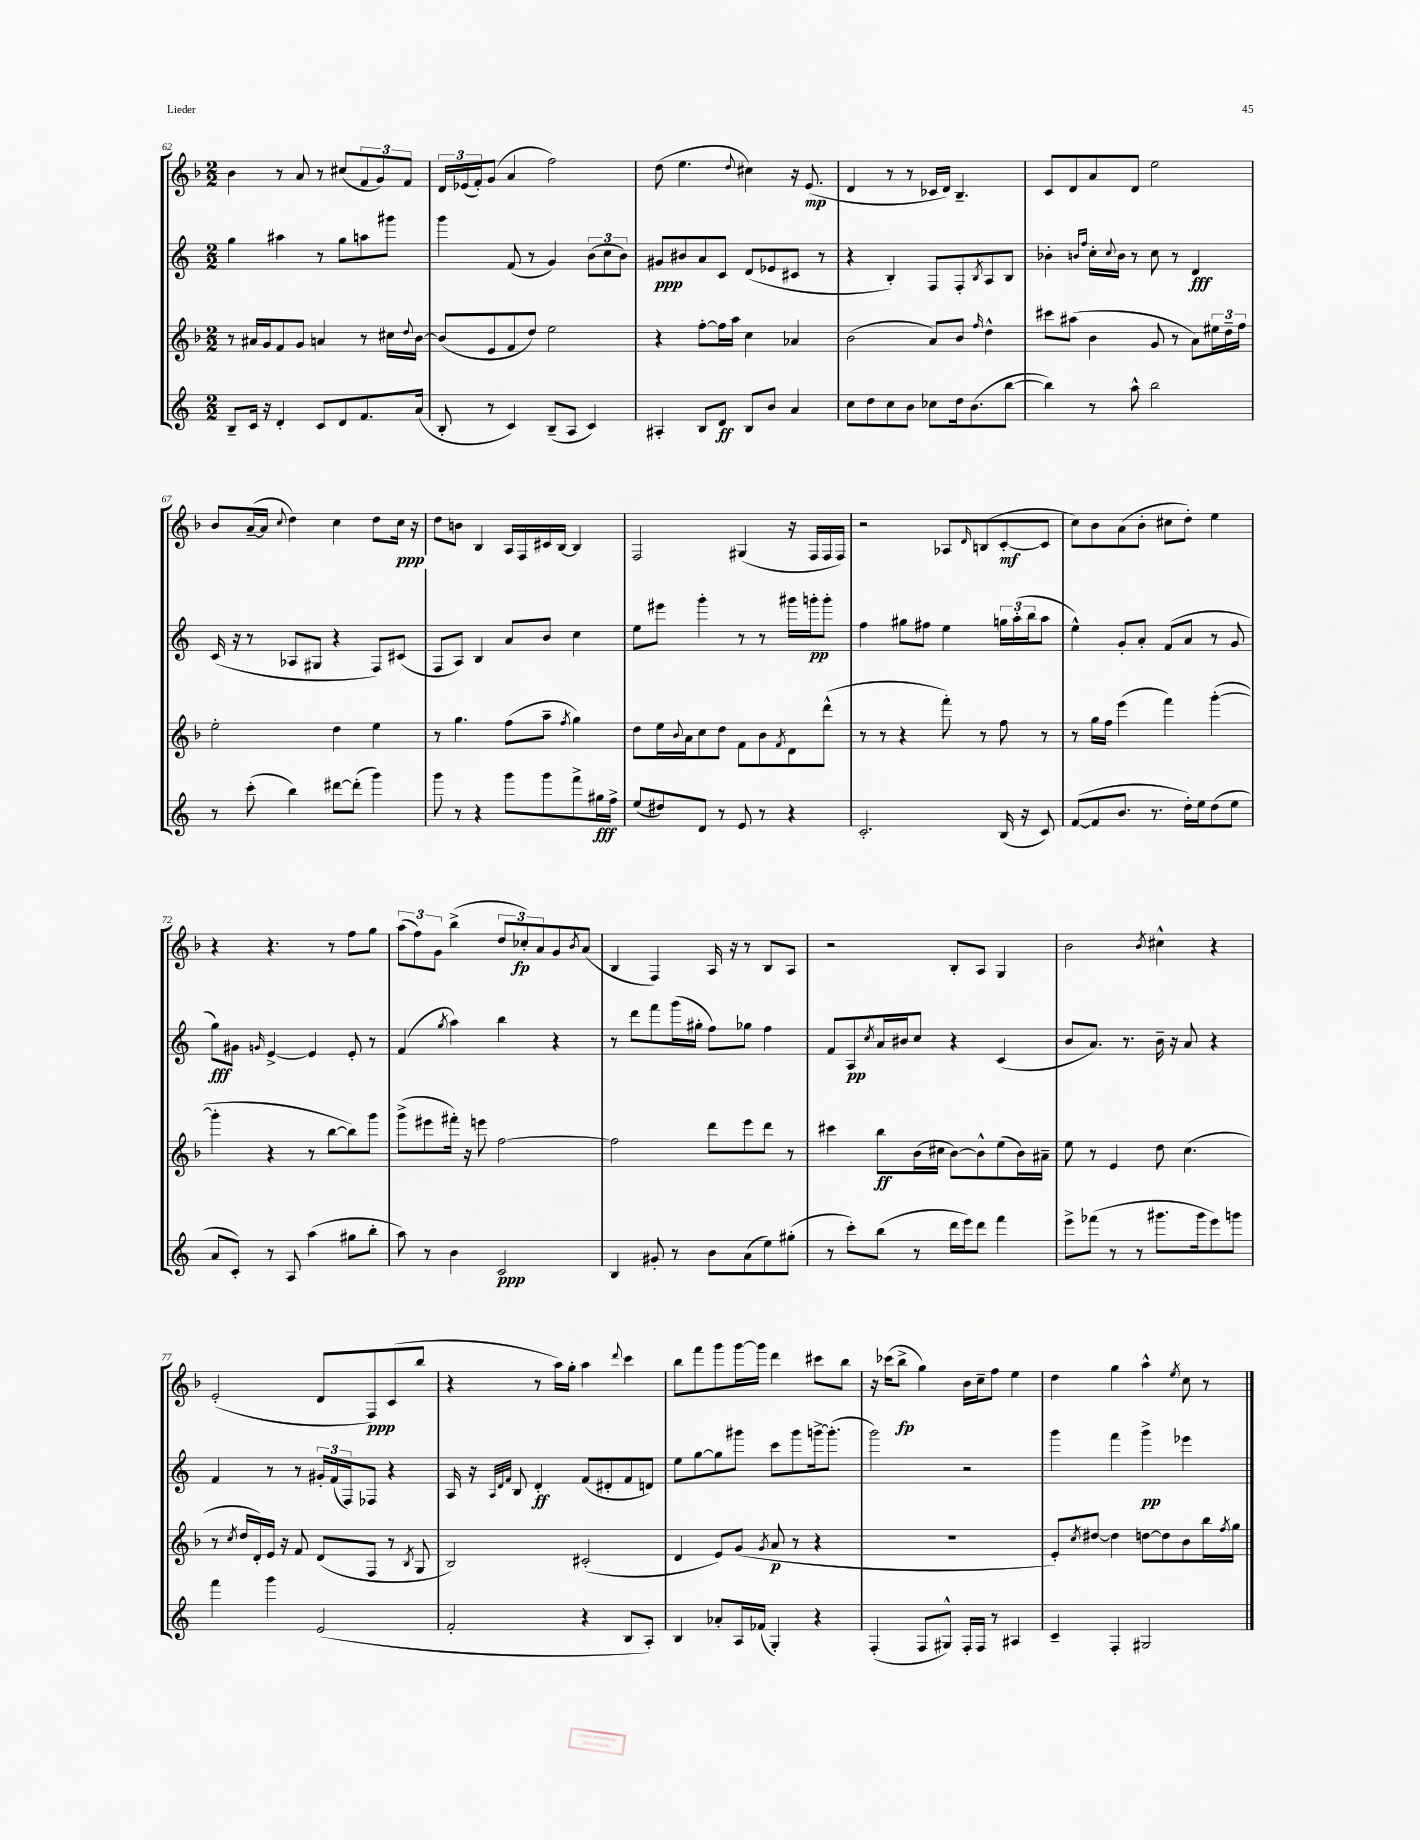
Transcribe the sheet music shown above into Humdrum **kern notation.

**kern	**dynam	**kern	**dynam	**kern	**dynam	**kern	**dynam
*part4	*part4	*part3	*part3	*part2	*part2	*part1	*part1
*staff4	*staff4	*staff3	*staff3	*staff2	*staff2	*staff1	*staff1
*clefG2	*	*clefG2	*	*clefG2	*	*clefG2	*
*k[]	*	*k[b-]	*	*k[]	*	*k[b-]	*
*M2/2	*	*M2/2	*	*M2/2	*	*M2/2	*
=62	=62	=62	=62	=62	=62	=62	=62
8B~/L	.	8r	.	4gg\	.	4b-\	.
16c/Jk	.	16a#X/LL	.	.	.	.	.
16r	.	16g/J	.	.	.	.	.
4d'/	.	8f/	.	4aa#X\	.	8r	.
.	.	8g/J	.	.	.	8a/	.
8c/L	.	4an/	.	8r	.	8r	.
8d/	.	.	.	8gg\L	.	(8cc#X/L	.
8.f/	.	8r	.	8aan\	.	12f/	.
.	.	.	.	.	.	12g/)	.
.	.	16cc#X\LL	.	8ggg#X\J	.	.	.
.	.	.	.	.	.	12f/J	.
.	.	8qqdd/	.	.	.	.	.
(16a/Jk	.	[16b-\JJ	.	.	.	.	.
=63	=63	=63	=63	=63	=63	=63	=63
8B'/	.	(8b-/L]	.	4ggg\	.	24d/LL	.
.	.	.	.	.	.	(24e-X/	.
.	.	.	.	.	.	24f'/J)	.
8r	.	8e/	.	.	.	(8g/J	.
4c/)	.	8f/	.	(8f/	.	4a/	.
.	.	8dd/J)	.	8r	.	.	.
(8B~/L	.	2ee\	.	4g/)	.	2ff\)	.
8A/J	.	.	.	.	.	.	.
4c/)	.	.	.	(12b\L	.	.	.
.	.	.	.	12cc\	.	.	.
.	.	.	.	12b\J)	.	.	.
=64	=64	=64	=64	=64	=64	=64	=64
4A#X'/	.	4r	.	8g#X/L	ppp	(8dd\	.
.	.	.	.	8b#X/	.	4.ee\	.
8B/L	.	[8ff'\L	.	8a/	.	.	.
8d/J	ff	16ff\L]	.	8c/J	.	.	.
.	.	16aa\JJ	.	.	.	.	.
.	.	.	.	.	.	8qqdd/	.
8B/L	.	4cc\	.	(8d/L	.	4cc#X\)	.
8b/J	.	.	.	8e-X/	.	.	.
4a/	.	4a-X/	.	8c#X/J	.	16r	.
.	.	.	.	.	.	(8.e/	mp
.	.	.	.	8r	.	.	.
=65	=65	=65	=65	=65	=65	=65	=65
8cc\L	.	(2b-\	.	4r	.	4d/	.
8dd\	.	.	.	.	.	.	.
8cc\	.	.	.	4B'/)	.	8r	.
8b\J	.	.	.	.	.	8r	.
8cc-X\L	.	8a/L)	.	8F/L	.	16c-X/LL	.
.	.	.	.	.	.	16d/JJ)	.
16dd\k	.	8b-/J	.	8F'/	.	4.B-~/	.
(8.b\	.	.	.	.	.	.	.
.	.	16qqff/	.	8qB/	.	.	.
.	.	4dd^^\	.	8A/	.	.	.
[8bb\J	.	.	.	8B/J	.	.	.
=66	=66	=66	=66	=66	=66	=66	=66
4bb\])	.	8ccc#X\L	.	4b-X'\	.	8c/L	.
.	.	(8aa#X\J	.	.	.	8d/	.
.	.	.	.	16qqbn/LL	.	.	.
.	.	.	.	16qqff/JJ	.	.	.
8r	.	4b-\	.	16cc'\LL	.	8a/	.
.	.	.	.	8qqcc/	.	.	.
.	.	.	.	16b\JJ	.	.	.
8aa^^\	.	.	.	8r	.	8d/J	.
2bb\	.	8g/	.	8cc\	.	2ee\	.
.	.	8r	.	8r	.	.	.
.	.	8a\L)	.	4d/	fff	.	.
.	.	24ee#X\L	.	.	.	.	.
.	.	24dd~\	.	.	.	.	.
.	.	24ff\JJ	.	.	.	.	.
!!LO:LB:g=z
=67	=67	=67	=67	=67	=67	=67	=67
8r	.	2ee'\	.	(16c/	.	8b-/L	.
.	.	.	.	16r	.	.	.
(8ccc'\	.	.	.	8r	.	([16a~/L	.
.	.	.	.	.	.	16a/JJ]	.
.	.	.	.	.	.	8qqcc/	.
4bb\)	.	.	.	8A-X/L	.	4dd\)	.
.	.	.	.	8G#X/J	.	.	.
[8ddd#X\L	.	4dd\	.	4r	.	4cc\	.
(8ddd#'\J]	.	.	.	.	.	.	.
4ggg\)	.	4ee\	.	8F/L)	.	8dd\L	.
.	.	.	.	(8c#X/J	.	16cc\Jk	ppp
.	.	.	.	.	.	16r	.
=68	=68	=68	=68	=68	=68	=68	=68
8ggg\	.	8r	.	8F/L	.	8dd\L	.
8r	.	4.gg\	.	8A/J)	.	8bn\J	.
4r	.	.	.	4B/	.	4B-/	.
8ggg\L	.	(8ff\L	.	8a/L	.	16A/LL	.
.	.	.	.	.	.	16F/	.
8ggg\	.	8aa~\J	.	8b/J	.	16c#X/	.
.	.	.	.	.	.	[16B-/JJ	.
.	.	8qff/	.	.	.	.	.
8fff^\	.	4gg\)	.	4cc\	.	4B-/]	.
16gg#X\L	fff	.	.	.	.	.	.
16ff^\JJ	.	.	.	.	.	.	.
=69	=69	=69	=69	=69	=69	=69	=69
(8ee/L	.	8dd\L	.	8ee\L	.	2F/	.
8dd#X/)	.	16ee\L	.	8eee#X\J	.	.	.
.	.	8qqb-/	.	.	.	.	.
.	.	16a\J	.	.	.	.	.
8d/J	.	8cc\	.	4ggg'\	.	.	.
8r	.	8dd\J	.	.	.	.	.
8e/	.	8f\L	.	8r	.	(4G#X/	.
8r	.	8b-\	.	8r	.	.	.
.	.	8qf/	.	.	.	.	.
4r	.	8d\	.	16ggg#X\LL	.	16r	.
.	.	.	.	16gggn'\J	pp	16F/LL	.
.	.	(8ddd^^\J	.	8ggg'\J	.	16F/	.
.	.	.	.	.	.	16F/JJ)	.
=70	=70	=70	=70	=70	=70	=70	=70
2.c'/	.	8r	.	4ff\	.	2r	.
.	.	8r	.	.	.	.	.
.	.	4r	.	8gg#X\L	.	.	.
.	.	.	.	8ff#X\J	.	.	.
.	.	8fff'\)	.	4ee\	.	8A-X/L	.
.	.	.	.	.	.	16qqd/	.
.	.	8r	.	.	.	(8Bn/	.
(16B/	.	8ff\	.	24ggn\LL	.	[8c'/	mf
.	.	.	.	(24aa'\	.	.	.
16r	.	.	.	.	.	.	.
.	.	.	.	24bb\J	.	.	.
8c/)	.	8r	.	8aa\J	.	8c/J]	.
=71	=71	=71	=71	=71	=71	=71	=71
([8f/L	.	8r	.	4ee^^\)	.	8cc\L)	.
8f/]	.	16gg\LL	.	.	.	8b-\	.
.	.	16ff\JJ	.	.	.	.	.
8.b/J	.	(4eee\	.	8g'/L	.	(8a\	.
.	.	.	.	8a'/J	.	8b-'\J	.
8.r	.	.	.	.	.	.	.
.	.	4fff\)	.	(8f/L	.	8cc#X\L	.
16dd'\LL)	.	.	.	8a/J	.	8dd'\J)	.
16ee\J	.	.	.	.	.	.	.
(8dd\	.	([4ggg'\	.	8r	.	4ee\	.
8ee\J	.	.	.	8g/	.	.	.
!!LO:LB:g=z
=72	=72	=72	=72	=72	=72	=72	=72
8a/L	.	4ggg'\]	.	8gg\L)	fff	4r	.
8c'/J)	.	.	.	8g#X\J	.	.	.
.	.	.	.	16qqgn/	.	.	.
8r	.	4r	.	[4e^/	.	4.r	.
8A/	.	.	.	.	.	.	.
(4aa\	.	8r	.	4e/]	.	.	.
.	.	[8bb-\L	.	.	.	8r	.
8gg#X\L	.	8bb-\])	.	8e'/	.	8ff\L	.
8bb'\J	.	8ggg\J	.	8r	.	8gg\J	.
=73	=73	=73	=73	=73	=73	=73	=73
8aa\)	.	(8ggg^\L	.	(4f/	.	(12aa\L	.
.	.	.	.	.	.	12ff\)	.
8r	.	8eee#X\	.	.	.	.	.
.	.	.	.	.	.	12g\J	.
.	.	.	.	8qgg/	.	.	.
4b\	.	16fff#X'\Jk)	.	4aa\)	.	(4bb-^\	.
.	.	16r	.	.	.	.	.
.	.	8eeen\	.	.	.	.	.
2c/	ppp	[2ff\	.	4bb\	.	12dd/L	.
.	.	.	.	.	.	12cc-X'/)	fp
.	.	.	.	.	.	12a/	.
.	.	.	.	4r	.	8g/	.
.	.	.	.	.	.	8qb-/	.
.	.	.	.	.	.	(8a/J	.
=74	=74	=74	=74	=74	=74	=74	=74
4B/	.	2ff\]	.	8r	.	4B-/	.
.	.	.	.	8ddd\L	.	.	.
8g#X'/	.	.	.	8fff\	.	4F/)	.
8r	.	.	.	(16ggg\L	.	.	.
.	.	.	.	16gg#X'\JJ	.	.	.
8b\L	.	8ddd\L	.	8ff\L)	.	16A/	.
.	.	.	.	.	.	16r	.
(8a\	.	8eee\	.	8gg-X\J	.	8r	.
8ee\)	.	8ddd\J	.	4ff\	.	8B-/L	.
(8gg#X'\J	.	8r	.	.	.	8A/J	.
=75	=75	=75	=75	=75	=75	=75	=75
8r	.	4ccc#X\	.	8f/L	.	2r	.
8ccc'\L)	.	.	.	8A/	pp	.	.
.	.	.	.	8qcc/	.	.	.
(8bb\J	.	8bb-\L	ff	16a/L	.	.	.
.	.	.	.	16b#X/J	.	.	.
8r	.	(16b-\L	.	8cc/J	.	.	.
.	.	16cc#X\JJ	.	.	.	.	.
16ddd\LL	.	[8b-\L)	.	4r	.	8B-'/L	.
16eee\J)	.	.	.	.	.	.	.
8ddd\J	.	8b-^^\]	.	.	.	8A/J	.
4fff\	.	(8ee\	.	(4c/	.	4G/	.
.	.	16b-\L)	.	.	.	.	.
.	.	16a#X~\JJ	.	.	.	.	.
=76	=76	=76	=76	=76	=76	=76	=76
8eee^\L	.	8ee\	.	8b/L	.	2b-\	.
(8fff-X\J	.	8r	.	8.a/J)	.	.	.
8r	.	4e/	.	.	.	.	.
.	.	.	.	8.r	.	.	.
8r	.	.	.	.	.	.	.
.	.	.	.	.	.	8qb-/	.
8.ggg#X\L	.	8dd\	.	16b~\	.	4cc#X^^\	.
.	.	.	.	16r	.	.	.
.	.	(4.cc\	.	8a/	.	.	.
16ggg#\k	.	.	.	.	.	.	.
8eee\)	.	.	.	4r	.	4r	.
8gggn\J	.	.	.	.	.	.	.
!!LO:LB:g=z
=77	=77	=77	=77	=77	=77	=77	=77
4fff\	.	8r	.	4f/	.	(2e'/	.
.	.	8qcc/	.	.	.	.	.
.	.	16dd/LL	.	.	.	.	.
.	.	16d'/)	.	.	.	.	.
4ggg\	.	16e/JJ	.	8r	.	.	.
.	.	16r	.	.	.	.	.
.	.	8f/	.	8r	.	.	.
(2e/	.	(8d/L	.	24g#X'/LL	.	8d/L	.
.	.	.	.	(24f/	.	.	.
.	.	.	.	24F/J)	.	.	.
.	.	8F/J	.	8F-X/J	.	8F/)	ppp
.	.	8r	.	4r	.	(8c/	.
.	.	8qB-/	.	.	.	.	.
.	.	8G/	.	.	.	8bb-/J	.
=78	=78	=78	=78	=78	=78	=78	=78
2f'/	.	2B-/)	.	16A/	.	4r	.
.	.	.	.	16r	.	.	.
.	.	.	.	32qqA/LLL	.	.	.
.	.	.	.	32qqd/	.	.	.
.	.	.	.	32qqf/JJJ	.	.	.
.	.	.	.	8B/	.	.	.
.	.	.	.	4d'/	ff	8r	.
.	.	.	.	.	.	16aa\LL)	.
.	.	.	.	.	.	16gg'\JJ	.
4r	.	(2c#X'/	.	(8f/L	.	4aa\	.
.	.	.	.	8d#X'/	.	.	.
.	.	.	.	.	.	8qqddd/	.
8B/L	.	.	.	8f/	.	4ccc\	.
8A'/J)	.	.	.	8dn/J)	.	.	.
=79	=79	=79	=79	=79	=79	=79	=79
4B/	.	4d/	.	8ee\L	.	8bb-\L	.
.	.	.	.	[8gg\	.	8fff\	.
8a-X'/L	.	8e/L)	.	8gg\]	.	8ggg\	.
16A/L	.	(8g/J	.	8ggg#X\J	.	[16ggg\L	.
(16f-X/JJ	.	.	.	.	.	16ggg\JJ]	.
.	.	8qg/	.	.	.	.	.
4G'/)	.	8a/	p	8ccc\L	.	4ddd\	.
.	.	8r	.	8ggg#\	.	.	.
4r	.	4r	.	[16gggn^\k	.	8ccc#X\L	.
.	.	.	.	(8.ggg'\J]	.	.	.
.	.	.	.	.	.	8bb-\J	.
=80	=80	=80	=80	=80	=80	=80	=80
(4F'/	.	1r	.	2ggg\)	.	16r	.
.	.	.	.	.	.	(16ccc-X\KL	.
.	.	.	.	.	.	8bb-^\J	fp
8F/L	.	.	.	.	.	4gg\)	.
8G#X^^/J)	.	.	.	.	.	.	.
16F'/LL	.	.	.	2r	.	16b-\LL	.
16F/JJ	.	.	.	.	.	16cc~\J	.
8r	.	.	.	.	.	8ff\J	.
4A#X/	.	.	.	.	.	4ee\	.
=81	=81	=81	=81	=81	=81	=81	=81
4c~/	.	8e'/L)	.	4ggg\	.	4dd\	.
.	.	8qcc/	.	.	.	.	.
.	.	[8dd#X/J	.	.	.	.	.
4F'/	.	4dd#\]	.	4fff\	.	4gg\	.
2G#X/	.	[8ddn\L	.	4ggg^\	pp	4aa^^\	.
.	.	8dd\]	.	.	.	.	.
.	.	.	.	.	.	8qee/	.
.	.	8b-\	.	4eee-X\	.	8cc\	.
.	.	16bb-\L	.	.	.	8r	.
.	.	8qff/	.	.	.	.	.
.	.	16gg\JJ	.	.	.	.	.
==	==	==	==	==	==	==	==
*-	*-	*-	*-	*-	*-	*-	*-
